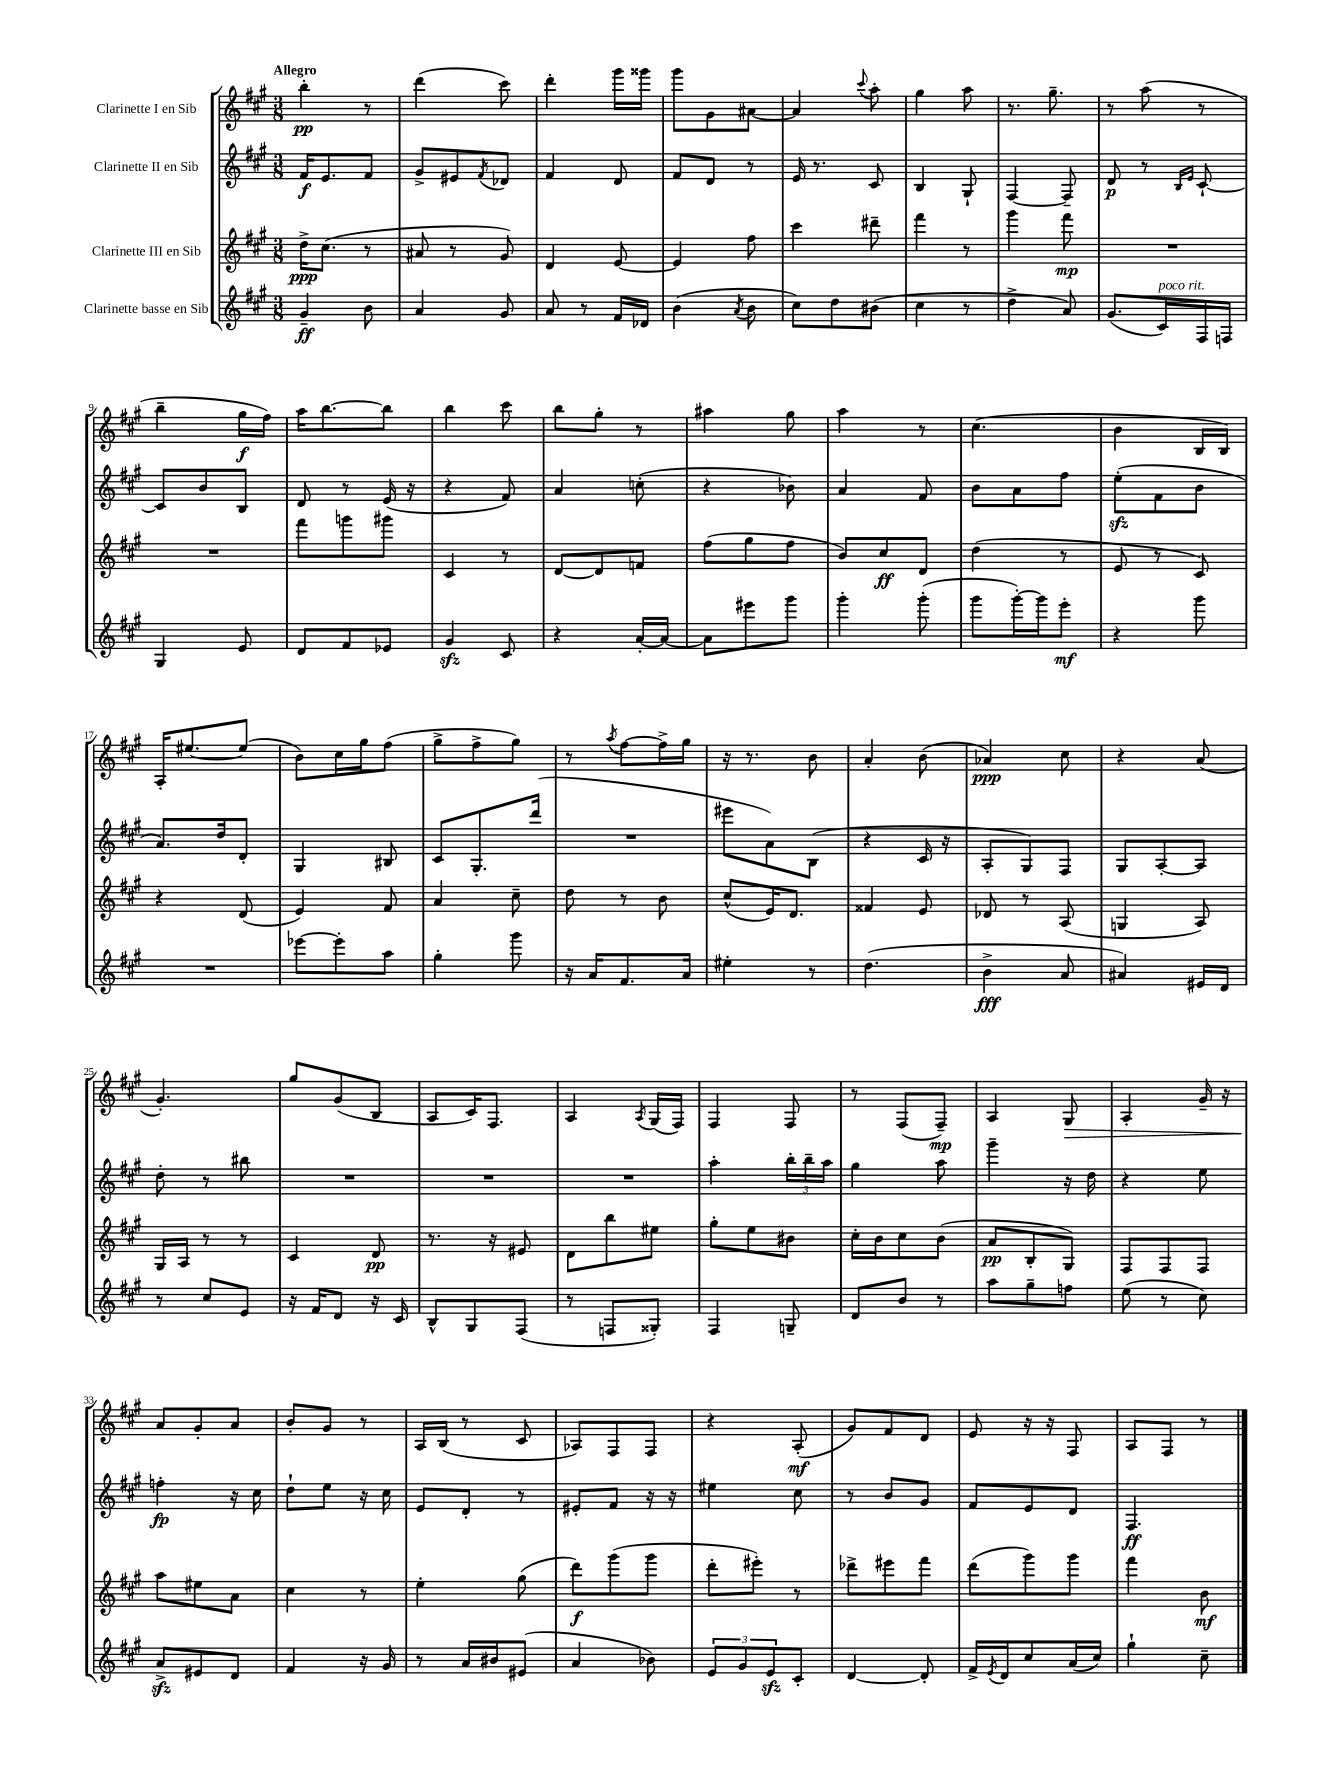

**kern	**dynam	**kern	**dynam	**kern	**dynam	**kern	**dynam
*part4	*part4	*part3	*part3	*part2	*part2	*part1	*part1
*staff4	*staff4	*staff3	*staff3	*staff2	*staff2	*staff1	*staff1
*I"Clarinette basse en Sib	*	*I"Clarinette III en Sib	*	*I"Clarinette II en Sib	*	*I"Clarinette I en Sib	*
*clefG2	*	*clefG2	*	*clefG2	*	*clefG2	*
*k[f#c#g#]	*	*k[f#c#g#]	*	*k[f#c#g#]	*	*k[f#c#g#]	*
*M3/8	*	*M3/8	*	*M3/8	*	*M3/8	*
=1	=1	=1	=1	=1	=1	=1	=1
!	!	!	!	!	!	!LO:TX:a:B:t=Allegro	!
4g#~/	ff	16dd^\KL	ppp	16f#/KL	f	4bb'\	pp
.	.	(8.cc#\J	.	8.e/	.	.	.
8b\	.	8r	.	8f#/J	.	8r	.
=2	=2	=2	=2	=2	=2	=2	=2
4a/	.	8a#X/	.	8g#^/L	.	(4ddd\	.
.	.	8r	.	8e#X/	.	.	.
.	.	.	.	8qf#/	.	.	.
8g#/	.	8g#/)	.	8d-X/J	.	8ccc#\)	.
=3	=3	=3	=3	=3	=3	=3	=3
8a/	.	4d/	.	4f#/	.	4ddd'\	.
8r	.	.	.	.	.	.	.
16f#/LL	.	[8e/	.	8d/	.	16ggg#\LL	.
16d-X/JJ	.	.	.	.	.	16ggg##X\JJ	.
=4	=4	=4	=4	=4	=4	=4	=4
(4b\	.	4e/]	.	8f#/L	.	8ggg#\L	.
.	.	.	.	8d/J	.	8g#\	.
8qa/	.	.	.	.	.	.	.
8b\	.	8ff#\	.	8r	.	[8a#X\J	.
=5	=5	=5	=5	=5	=5	=5	=5
8cc#\L)	.	4ccc#\	.	16e/	.	4a#/]	.
.	.	.	.	8.r	.	.	.
8dd\	.	.	.	.	.	.	.
.	.	.	.	.	.	8qqccc#/	.
(8b#X\J	.	8ddd#X~\	.	8c#/	.	8aa'\	.
=6	=6	=6	=6	=6	=6	=6	=6
4cc#\	.	4fff#\	.	4B/	.	4gg#\	.
8r	.	8r	.	8G#`/	.	8aa\	.
=7	=7	=7	=7	=7	=7	=7	=7
4dd^\	.	4ggg#\	.	[4F#/	.	8.r	.
.	.	.	.	.	.	8.gg#~\	.
8a/)	.	8fff#\	mp	8F#~/]	.	.	.
=8	=8	=8	=8	=8	=8	=8	=8
(8.g#/L	.	4.r	.	8d/	p	8r	.
.	.	.	.	8r	.	(8aa\	.
!LO:TX:a:i:t=poco rit.	!	!	!	!	!	!	!
16c#/L)	.	.	.	.	.	.	.
.	.	.	.	16qqB/LL	.	.	.
.	.	.	.	16qqe/JJ	.	.	.
16F#/	.	.	.	[8c#`/	.	8r	.
16Fn/JJ	.	.	.	.	.	.	.
!!LO:LB:g=z
=9	=9	=9	=9	=9	=9	=9	=9
4G#/	.	4.r	.	8c#/L]	.	4bb~\	.
.	.	.	.	8b/	.	.	.
8e/	.	.	.	8B/J	.	16gg#\LL	f
.	.	.	.	.	.	16ff#\JJ)	.
=10	=10	=10	=10	=10	=10	=10	=10
8d/L	.	8fff#\L	.	8d/	.	16aa\KL	.
.	.	.	.	.	.	[8.bb\	.
8f#/	.	8gggn\	.	8r	.	.	.
8e-X/J	.	8ggg#X\J	.	(16e/	.	8bb\J]	.
.	.	.	.	16r	.	.	.
=11	=11	=11	=11	=11	=11	=11	=11
4g#zz/	.	4c#/	.	4r	.	4bb\	.
8c#/	.	8r	.	8f#/)	.	8ccc#\	.
=12	=12	=12	=12	=12	=12	=12	=12
4r	.	[8d/L	.	4a/	.	8bb\L	.
.	.	8d/]	.	.	.	8gg#'\J	.
[16a'/LL	.	8fn/J	.	(8ccn'\	.	8r	.
16a/JJ_	.	.	.	.	.	.	.
=13	=13	=13	=13	=13	=13	=13	=13
8a\L]	.	(8ff#\L	.	4r	.	4aa#X\	.
8eee#X\	.	8gg#\	.	.	.	.	.
8ggg#\J	.	8ff#\J	.	8b-X\)	.	8gg#\	.
=14	=14	=14	=14	=14	=14	=14	=14
4ggg#'\	.	8b/L)	.	4a/	.	4aa\	.
.	.	8cc#/	ff	.	.	.	.
(8ggg#'\	.	8d/J	.	8f#/	.	8r	.
=15	=15	=15	=15	=15	=15	=15	=15
8ggg#\L	.	(4dd\	.	8b\L	.	(4.cc#\	.
[16ggg#'\L)	.	.	.	8a\	.	.	.
16ggg#\J]	.	.	.	.	.	.	.
8eee'\J	mf	8r	.	8ff#\J	.	.	.
=16	=16	=16	=16	=16	=16	=16	=16
4r	.	8e/	.	(8eezz'\L	.	4b\	.
.	.	8r	.	8f#\	.	.	.
8ggg#\	.	8c#/)	.	8b\J	.	16B/LL	.
.	.	.	.	.	.	16B/JJ)	.
!!LO:LB:g=z
=17	=17	=17	=17	=17	=17	=17	=17
4.r	.	4r	.	8.a/L)	.	16A'/KL	.
.	.	.	.	.	.	[8.ee#X/	.
.	.	.	.	16dd/k	.	.	.
.	.	(8d/	.	8d'/J	.	(8ee#/J]	.
=18	=18	=18	=18	=18	=18	=18	=18
[8eee-X\L	.	4e/)	.	4G#/	.	8b\L)	.
8eee-'\]	.	.	.	.	.	16cc#\L	.
.	.	.	.	.	.	16gg#\J	.
8aa\J	.	8f#/	.	8B#X/	.	(8ff#\J	.
=19	=19	=19	=19	=19	=19	=19	=19
4gg#'\	.	4a/	.	8c#/L	.	8gg#^\L	.
.	.	.	.	8.G#'/	.	8ff#^\	.
8ggg#\	.	8cc#~\	.	.	.	8gg#\J)	.
.	.	.	.	(16ddd/Jk	.	.	.
=20	=20	=20	=20	=20	=20	=20	=20
16r	.	8dd\	.	4.r	.	8r	.
16a/KL	.	.	.	.	.	.	.
.	.	.	.	.	.	8qaa/	.
8.f#/	.	8r	.	.	.	[8ff#\L	.
.	.	8b\	.	.	.	16ff#^\L]	.
16a/Jk	.	.	.	.	.	16gg#\JJ	.
=21	=21	=21	=21	=21	=21	=21	=21
4ee#X'\	.	(8cc#^^/L	.	8eee#X\L	.	16r	.
.	.	.	.	.	.	8.r	.
.	.	16e/K)	.	8a\)	.	.	.
.	.	8.d/J	.	.	.	.	.
8r	.	.	.	(8B\J	.	8b\	.
=22	=22	=22	=22	=22	=22	=22	=22
(4.dd\	.	4f##X/	.	4r	.	4a'/	.
.	.	8e/	.	16c#/	.	(8b\	.
.	.	.	.	16r	.	.	.
=23	=23	=23	=23	=23	=23	=23	=23
4b^\	fff	8d-X/	.	8A'/L	.	4a-X/)	ppp
.	.	8r	.	8G#/)	.	.	.
8a/	.	(8A/	.	8F#/J	.	8cc#\	.
=24	=24	=24	=24	=24	=24	=24	=24
4a#X/)	.	4Gn/	.	8G#/L	.	4r	.
.	.	.	.	[8A'/	.	.	.
16e#X/LL	.	8A/)	.	8A/J]	.	(8a/	.
16d/JJ	.	.	.	.	.	.	.
!!LO:LB:g=z
=25	=25	=25	=25	=25	=25	=25	=25
8r	.	16G#/LL	.	8dd'\	.	4.g#'/)	.
.	.	16A/JJ	.	.	.	.	.
8cc#/L	.	8r	.	8r	.	.	.
8e/J	.	8r	.	8bb#X\	.	.	.
=26	=26	=26	=26	=26	=26	=26	=26
16r	.	4c#/	.	4.r	.	8gg#/L	.
16f#/KL	.	.	.	.	.	.	.
8d/J	.	.	.	.	.	(8g#/	.
16r	.	8d/	pp	.	.	8B/J	.
16c#/	.	.	.	.	.	.	.
=27	=27	=27	=27	=27	=27	=27	=27
8B^^/L	.	8.r	.	4.r	.	8A/L	.
8G#/	.	.	.	.	.	16c#/K)	.
.	.	16r	.	.	.	8.F#/J	.
(8F#/J	.	8e#X/	.	.	.	.	.
=28	=28	=28	=28	=28	=28	=28	=28
8r	.	8d\L	.	4.r	.	4A/	.
8Fn/L	.	8bb\	.	.	.	.	.
.	.	.	.	.	.	8qA/	.
8G##X'/J)	.	8ee#X\J	.	.	.	(16G#/LL	.
.	.	.	.	.	.	16F#/JJ)	.
=29	=29	=29	=29	=29	=29	=29	=29
4F#/	.	8gg#'\L	.	4aa'\	.	4F#/	.
.	.	8ee\	.	.	.	.	.
8Gn~/	.	8b#X\J	.	24bb'\LL	.	8F#/	.
.	.	.	.	24bb~\	.	.	.
.	.	.	.	24aa\JJ	.	.	.
=30	=30	=30	=30	=30	=30	=30	=30
8d/L	.	16cc#'\LL	.	4gg#\	.	8r	.
.	.	16b\J	.	.	.	.	.
8b/J	.	8cc#\	.	.	.	(8F#/L	.
8r	.	(8b\J	.	8aa\	.	8F#~/J)	mp
=31	=31	=31	=31	=31	=31	=31	=31
8aa\L	.	8a/L	pp	4ggg#~\	.	4A/	.
8gg#~\	.	8B'/	.	.	.	.	.
!	!	!	!	!	!	!	!LO:HP:b
8ffn\J	.	8G#/J)	.	16r	.	8G#/	>
.	.	.	.	16dd\	.	.	.
=32	=32	=32	=32	=32	=32	=32	=32
(8ee\	.	8F#/L	.	4r	.	4A'/	.
8r	.	8F#/	.	.	.	.	.
8cc#\)	.	8F#/J	.	8ee\	.	16g#~/	.
.	.	.	.	.	.	16r	.
!!LO:LB:g=z
=33	=33	=33	=33	=33	=33	=33	=33
8azz^/L	.	8aa\L	.	4ffn'\	fp	8a/L	.
8e#X/	.	8ee#X\	.	.	.	8g#'/	]
8d/J	.	8a\J	.	16r	.	8a/J	.
.	.	.	.	16cc#\	.	.	.
=34	=34	=34	=34	=34	=34	=34	=34
4f#/	.	4cc#\	.	8dd`\L	.	8b'/L	.
.	.	.	.	8ee\J	.	8g#/J	.
16r	.	8r	.	16r	.	8r	.
16g#/	.	.	.	16cc#\	.	.	.
=35	=35	=35	=35	=35	=35	=35	=35
8r	.	4ee'\	.	8e/L	.	16A/LL	.
.	.	.	.	.	.	(16B/JJ	.
16a/LL	.	.	.	8d'/J	.	8r	.
16b#X/J	.	.	.	.	.	.	.
(8e#X/J	.	(8gg#\	.	8r	.	8c#/	.
=36	=36	=36	=36	=36	=36	=36	=36
4a/	.	8ddd\L)	f	8e#X'/L	.	8A-X/L)	.
.	.	(8ggg#\	.	8f#/J	.	8F#/	.
8b-X\)	.	8ggg#\J	.	16r	.	8F#/J	.
.	.	.	.	16r	.	.	.
=37	=37	=37	=37	=37	=37	=37	=37
12e/L	.	8ddd'\L	.	4ee#X\	.	4r	.
12g#/	.	.	.	.	.	.	.
.	.	8eee#X'\J)	.	.	.	.	.
12ezz/	.	.	.	.	.	.	.
8c#'/J	.	8r	.	8cc#\	.	(8A'/	mf
=38	=38	=38	=38	=38	=38	=38	=38
[4d/	.	8ddd-X^\L	.	8r	.	8g#/L)	.
.	.	8eee#X\	.	8b/L	.	8f#/	.
8d'/]	.	8fff#\J	.	8g#/J	.	8d/J	.
=39	=39	=39	=39	=39	=39	=39	=39
16f#^/LL	.	(8ddd\L	.	8f#/L	.	8e/	.
8qe/	.	.	.	.	.	.	.
16d/J	.	.	.	.	.	.	.
8cc#/	.	8ggg#\)	.	8e/	.	16r	.
.	.	.	.	.	.	16r	.
(16a/L	.	8ggg#\J	.	8d/J	.	8F#/	.
16cc#/JJ)	.	.	.	.	.	.	.
=40	=40	=40	=40	=40	=40	=40	=40
4gg#`\	.	4fff#\	.	4.F#/	ff	8A/L	.
.	.	.	.	.	.	8F#/J	.
8cc#~\	.	8b\	mf	.	.	8r	.
==	==	==	==	==	==	==	==
*-	*-	*-	*-	*-	*-	*-	*-
